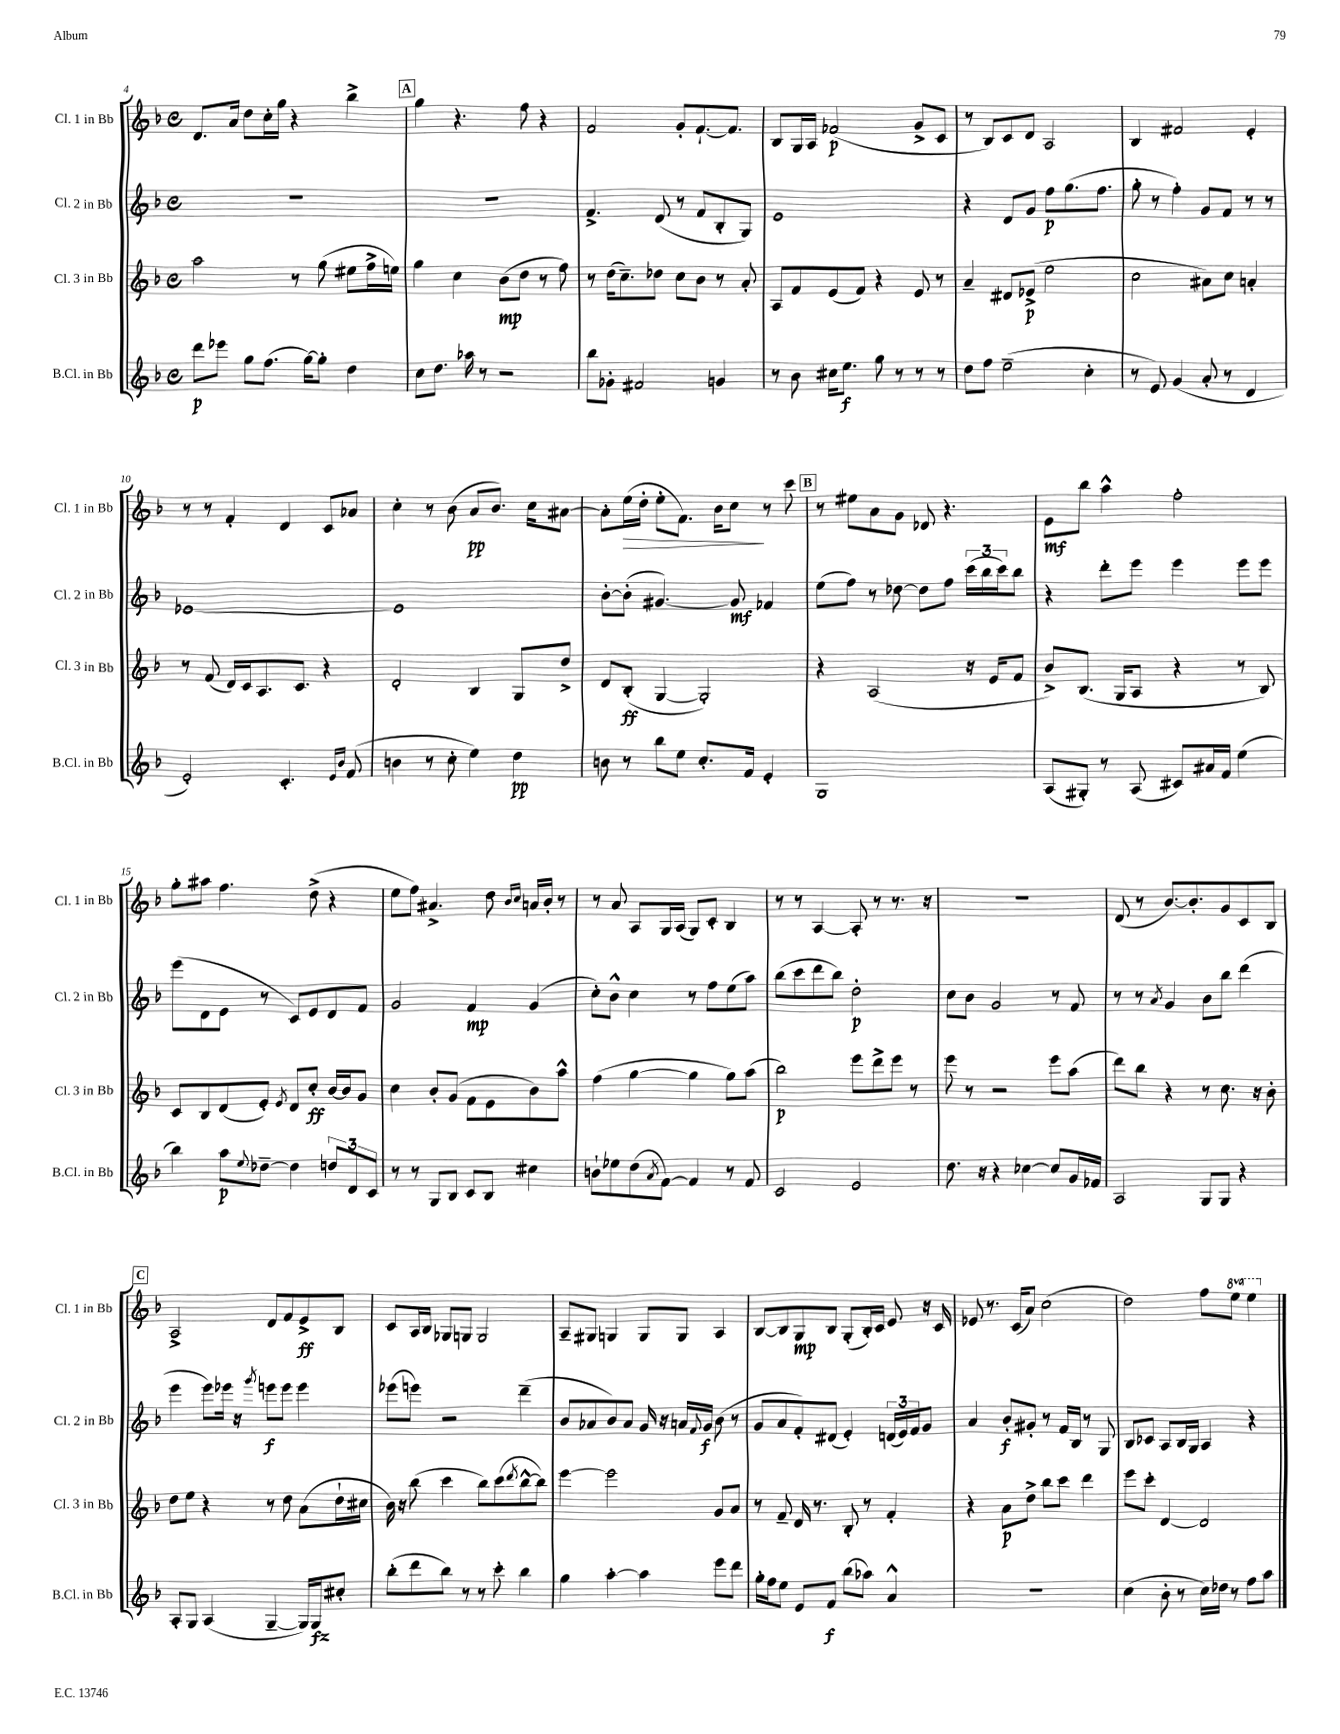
<<
\new StaffGroup <<
\new Staff = "s0" \with { instrumentName = "Cl. 1 in Bb" shortInstrumentName = "Cl. 1 in Bb" } {
    \clef treble \key f \major \defaultTimeSignature \time 4/4 \set Staff.ottavationMarkups = #ottavation-simple-ordinals
    d'8. a'16 d''8 c''16-. g''16 r4 bes''4-> |
    \mark \markup { \box "A" } g''4 r4. f''8 r4 |
    f'2 g'8-. f'8.~-! f'8. |
    bes8 g16 a16 fes'2\p( g'8-> c'8 |
    r8 bes8) c'8 d'8 a2 |
    bes4 fis'2 e'4-. |
    r8 r8 f'4-. d'4 c'8 aes'8 |
    c''4-. r8 bes'8( a'8\pp bes'8.) c''16 ais'8~ |
    ais'8-. e''16\>( d''16-. e''8-. f'8.) bes'16 c''8\! r8 c'''8 |
    \mark \markup { \box "B" } r8 eis''8 a'8 g'8 des'8 r4. |
    e'8\mf bes''8 a''4-^ f''2-. |
    g''8-. ais''8 f''4. d''8->( r4 |
    e''8 f''8) ais'4.-> d''8 \grace { bes'16 c''16 } a'16 bes'16-. r8 |
    r8 a'8 a8 g16 a16( g8) c'8-. bes4 |
    r8 r8 a4~ a8-. r8 r8. r16 |
    r1 |
    d'8( r8 bes'8.~) bes'8.-. g'8 c'8 bes8 |
    \mark \markup { \box "C" } a2-> d'8 f'8 e'8->\ff bes8 |
    c'8 a16 bes16 ges8 g8 g2 |
    a8-- gis8 g4 g8 g8 a4 |
    bes8~ bes8 g8\mp bes8 g8-.( bes16-.) c'16 e'8 r16 c'16 |
    ees'8 r8. c'16( a'8) c''2( |
    d''2) f''8 \ottava #1 e'''8 e'''4 \ottava #0 \bar "|." |
}
\new Staff = "s1" \with { instrumentName = "Cl. 2 in Bb" shortInstrumentName = "Cl. 2 in Bb" } {
    \clef treble \key f \major \defaultTimeSignature \time 4/4
    R1 |
    \mark \markup { \box "A" } R1 |
    f'4.-> d'8( r8 f'8 bes8-. g8) |
    e'1 |
    r4 d'8 g'8 f''8\p g''8.( f''8. |
    g''8-. r8 f''4-.) g'8 f'8 r8 r8 |
    ees'1~ |
    ees'1 |
    bes'8~-. bes'8-.( gis'4.~) gis'8\mf fes'4 |
    \mark \markup { \box "B" } e''8( f''8) r8 des''8~ des''8 f''8 \tuplet 3/2 { c'''16( bes''16 c'''16) } bes''8 |
    r4 d'''8-. e'''8 e'''4 e'''8 e'''8 |
    e'''8( d'8 e'8 r8 c'8) e'8 d'8 f'8 |
    g'2 f'4\mp g'4( |
    c''8-.) bes'8-^ c''4 r8 f''8 e''8( a''8) |
    bes''8( c'''8 d'''8 bes''8) d''2-.\p |
    c''8 bes'8 g'2 r8 f'8 |
    r8 r8 \acciaccatura { a'8 } g'4 bes'8 bes''8 d'''4( |
    \mark \markup { \box "C" } e'''4 e'''8) ees'''16 r16 \acciaccatura { g'''8 } e'''8\f e'''8 e'''4 |
    ees'''8( e'''8) r2 d'''4--( |
    bes'8 aes'8 bes'8) aes'8 g'16 r16 a'16 \appoggiatura { f'8 } g'16\f bes'8( r8 |
    g'8 a'8 f'8-.) dis'8( e'4-.) \tuplet 3/2 { d'16( e'16) f'16 } g'8 |
    a'4 bes'8-.\f gis'8-. r8 f'16 bes16 r8 g8 |
    bes8 ces'8 a8 bes16 g16 a4 r4 \bar "|." |
}
\new Staff = "s2" \with { instrumentName = "Cl. 3 in Bb" shortInstrumentName = "Cl. 3 in Bb" } {
    \clef treble \key f \major \defaultTimeSignature \time 4/4
    a''2 r8 g''8( eis''8 f''16-> e''16) |
    \mark \markup { \box "A" } g''4 c''4 bes'8\mp( d''8 r8 f''8) |
    r8 d''16( c''8.--) des''8 c''8 bes'8 r8 a'8-. |
    a8 f'8 e'8( f'8) r4 e'8 r8 |
    a'4-- dis'8 ees'8->\p( e''2 |
    c''2 ais'8) c''8 a'4-. |
    r8 f'8( d'16) c'16 a8. c'8. r4 |
    d'2-. bes4 g8 d''8-> |
    d'8 bes8-.\ff( g4~ g2-.) |
    \mark \markup { \box "B" } r4 a2( r16 e'16 f'8 |
    bes'8->) bes8.( g16 a8 r4 r8 bes8) |
    c'8 bes8 d'8( e'8-.) \acciaccatura { e'8 } d'8 c''8-.\ff bes'16~ bes'16 g'8 |
    c''4 bes'8-. g'8( f'8 e'8 bes'8) a''8-^ |
    f''4( g''4~ g''4 g''8) a''8( |
    bes''2\p) e'''8 d'''8-> e'''8 r8 |
    e'''8 r8 r2 e'''8 a''8( |
    d'''8) bes''8 r4 r8 c''8. r16 bes'8-. |
    \mark \markup { \box "C" } d''8 e''8 r4 r8 d''8 a'8( d''16-! cis''16 |
    bes'16) r16 bes''8( c'''4 bes''8) c'''8( \acciaccatura { d'''8 } bes''8~-^ bes''8) |
    e'''4~ e'''2 g'8 a'8 |
    r8 f'8-- d'16 r8. bes8-. r8 f'4-. |
    r4 a'8\p d''8-> bes''8 c'''8 d'''4 |
    e'''8 c'''8-. d'4~ d'2 \bar "|." |
}
\new Staff = "s3" \with { instrumentName = "B.Cl. in Bb" shortInstrumentName = "B.Cl. in Bb" } {
    \clef treble \key f \major \defaultTimeSignature \time 4/4
    d'''8\p ees'''8 g''8 f''8.( g''16~) g''8-. d''4 |
    \mark \markup { \box "A" } c''8 d''8. aes''16 r8 r2 |
    bes''8 ges'8-. fis'2 g'4 |
    r8 bes'8 cis''16 e''8.\f g''8 r8 r8 r8 |
    d''8 f''8 e''2--( c''4-. |
    r8 e'8) g'4( a'8-. r8 d'4 |
    e'2-.) c'4.-. \grace { e'16 bes'16 } f'8( |
    b'4 r8 c''8-. e''4) d''4\pp |
    b'8 r8 bes''8 e''8 c''8.-. f'16 e'4-. |
    \mark \markup { \box "B" } g1 |
    a8( gis8-.) r8 a8( cis'8) ais'16 f'16 e''4( |
    bes''4) a''8\p \appoggiatura { e''8 } des''8~-- des''4 \tuplet 3/2 { d''8 d'8 c'8 } |
    r8 r8 g8 bes8 c'8 bes8 cis''4 |
    b'8-! ees''8 d''8( \acciaccatura { a'8 } f'8~) f'4 r8 f'8 |
    c'2 e'2 |
    d''8. r16 r4 ces''4~ ces''8 g'16 fes'16 |
    a2 g8 g8 r4 |
    \mark \markup { \box "C" } a8-. g8 a4( g4~-- g16) g16\fz cis''8-. |
    bes''8-.( d'''8 bes''8) r8 r8 c'''8-. bes''4 |
    g''4 a''4~-. a''4 e'''8 d'''8 |
    g''16-. f''16 e''8 e'8 f'8\f bes''8( aes''8) a'4-^ |
    R1 |
    c''4( bes'8-. r8 c''16) des''16 r8 f''8 a''8 \bar "|." |
}
>>
>>
\layout { \context { \Score currentBarNumber = #4 } }
